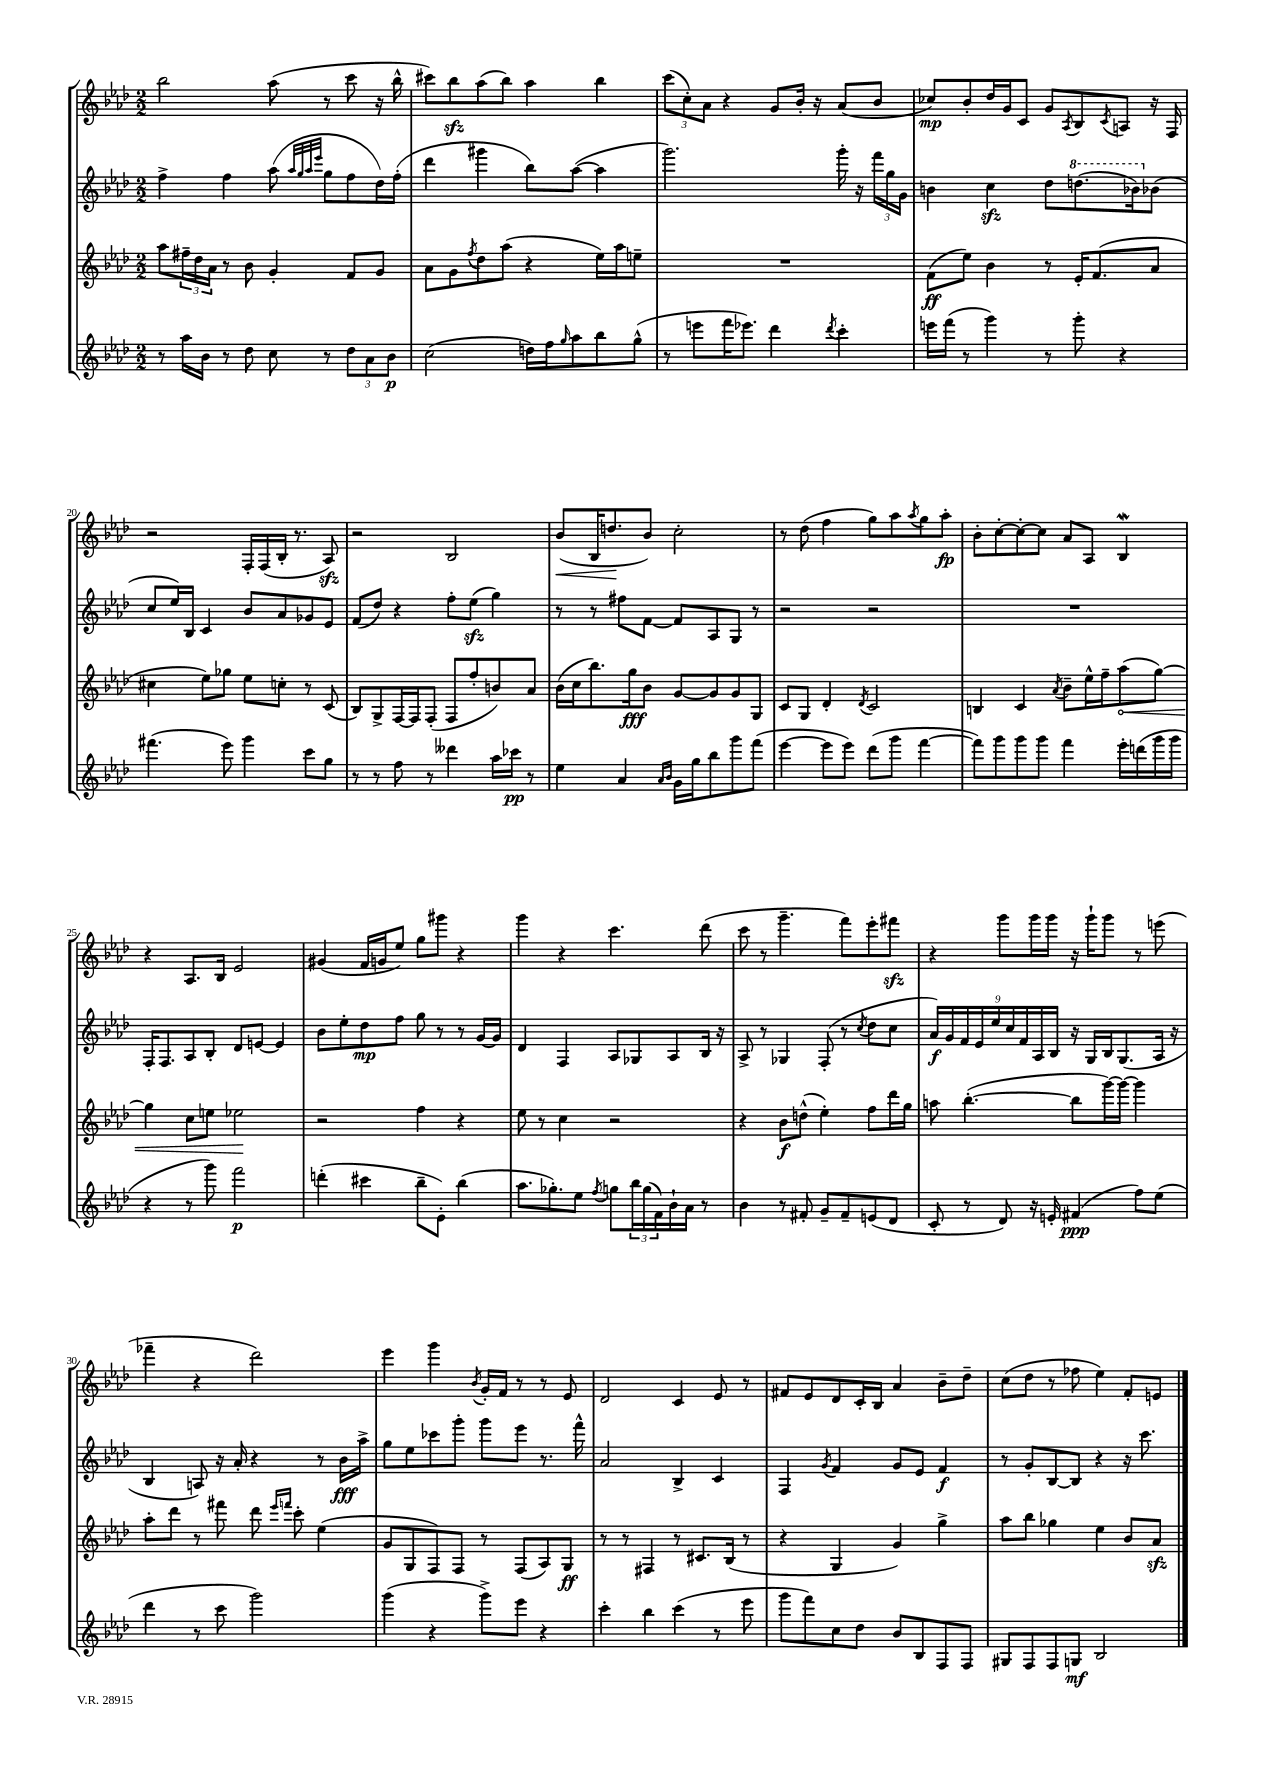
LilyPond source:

<<
\new StaffGroup <<
\new Staff = "s0" {
    \clef treble \key aes \major \numericTimeSignature \time 2/2
    bes''2 aes''8( r8 c'''8 r16 bes''16-^ |
    cis'''8) bes''8\sfz aes''8( bes''8) aes''4 bes''4 |
    \tuplet 3/2 { c'''8( c''8-.) aes'8 } r4 g'8 bes'16-. r16 aes'8( bes'8 |
    ces''8\mp) bes'8-. des''16 g'16 c'8 g'8 \acciaccatura { aes8 } bes8 \acciaccatura { c'8 } a8 r16 f16 |
    r2 f16-. f16( bes16-. r8. aes8\sfz) |
    r2 bes2 |
    bes'8\<( bes16 d''8.\! bes'8) c''2-. |
    r8 des''8( f''4 g''8) aes''8 \acciaccatura { aes''8 } g''8 aes''8-.\fp |
    bes'8-. c''8~-. c''8~-. c''8 aes'8 aes8 bes4\mordent |
    r4 aes8. bes16 ees'2 |
    gis'4( f'16 g'16 ees''8) g''8 gis'''8 r4 |
    g'''4 r4 c'''4. des'''8( |
    c'''8 r8 g'''4.-- f'''8) ees'''8-. fis'''8\sfz |
    r4 g'''8 g'''16 g'''16 r16 g'''16-! g'''8 r8 e'''8( |
    fes'''4-- r4 des'''2) |
    ees'''4 g'''4 \acciaccatura { bes'8 } g'16-. f'16 r8 r8 ees'8 |
    des'2 c'4 ees'8 r8 |
    fis'8 ees'8 des'8 c'16-. bes16 aes'4 bes'8-- des''8-- |
    c''8( des''8 r8 fes''8 ees''4) f'8-. e'8 \bar "|." |
}
\new Staff = "s1" {
    \clef treble \key aes \major \numericTimeSignature \time 2/2
    f''4-> f''4 aes''8( \grace { aes''32 g''32 aes''32 ees'''32 } g''8 f''8 des''16) f''16-.( |
    des'''4 gis'''4 bes''8) aes''8~( aes''4 |
    g'''2.) g'''16-. r16 \tuplet 3/2 { f'''16 g''16 g'16 } |
    b'4 c''4\sfz des''8 \ottava #1 d'''8.( bes''!16) \ottava #0 bes'8( |
    c''8 ees''16) bes16 c'4 bes'8 aes'8 ges'8 ees'8 |
    f'8( des''8) r4 f''8-. ees''8\sfz( g''4) |
    r8 r8 fis''8 f'8~ f'8 aes8 g8 r8 |
    r2 r2 |
    R1 |
    f16-. f8. aes8 bes8-. des'8 e'8~ e'4 |
    bes'8 ees''8-. des''8\mp f''8 g''8 r8 r8 g'16~ g'16 |
    des'4 f4 aes8 ges8 aes8 bes16 r16 |
    aes8-> r8 ges4 f8-.( r8 \acciaccatura { c''8 } des''8 c''8 |
    \tuplet 9/8 { aes'16\f) g'16 f'16 ees'16 ees''16 c''16 f'16 aes16 bes16 } r16 g16 bes16 g8.( aes16 r16 |
    bes4 a8) r16 aes'16-. r4 r8 bes'16\fff aes''16-> |
    g''8 ees''8 ces'''8 g'''8-. g'''8 ees'''8 r8. f'''16-^ |
    aes'2 bes4-> c'4 |
    f4 \acciaccatura { g'8 } f'4 g'8 ees'8 f'4\f |
    r8 g'8-. bes8~ bes8 r4 r16 c'''8. \bar "|." |
}
\new Staff = "s2" {
    \clef treble \key aes \major \numericTimeSignature \time 2/2
    aes''8 \tuplet 3/2 { fis''16-- des''16 aes'16 } r8 bes'8 g'4-. f'8 g'8 |
    aes'8 g'8 \acciaccatura { f''8 } des''8 aes''8( r4 ees''16) aes''16 e''8-- |
    R1 |
    f'8\ff( ees''8) bes'4 r8 ees'16-. f'8.( aes'8 |
    cis''4 ees''8) ges''8 ees''8 c''8-. r8 c'8( |
    bes8) g8-> f16~ f16 f8-.( f8 f''8-. b'8) aes'8 |
    bes'16( c''16 bes''8.) g''16\fff bes'8 g'8~ g'8 g'8 g8 |
    c'8 g8 des'4-. \acciaccatura { des'8 } c'2 |
    b4 c'4 \acciaccatura { aes'8 } bes'8-- ees''16-^ f''16-- \once \override Hairpin.circled-tip = ##t aes''8\<( g''8~) |
    g''4 c''8 e''8 ees''2\! |
    r2 f''4 r4 |
    ees''8 r8 c''4 r2 |
    r4 bes'8\f d''8-^( ees''4-.) f''8 des'''16 g''16 |
    a''8 bes''4.~-.( bes''8 g'''16~) g'''16~ g'''4 |
    aes''8-. des'''8 r8 fis'''8 des'''8 \grace { ees'''16 f'''16 } c'''8-. ees''4( |
    g'8 g8 f8) f8 r8 f8( aes8) g8\ff |
    r8 r8 fis4 r8 cis'8. bes16( r8 |
    r4 g4 g'4) g''4-> |
    aes''8 bes''8 ges''4 ees''4 bes'8 aes'8\sfz \bar "|." |
}
\new Staff = "s3" {
    \clef treble \key aes \major \numericTimeSignature \time 2/2
    r8 aes''16 bes'16 r8 des''8 c''8 r8 \tuplet 3/2 { des''8 aes'8 bes'8\p } |
    c''2( d''16) f''16 \grace { g''16 } aes''8 bes''8 g''8-^( |
    r8 e'''8 f'''16 ees'''8.) des'''4 \acciaccatura { des'''8 } c'''4-. |
    e'''16 f'''16( r8 g'''4) r8 g'''8-. r4 |
    fis'''4.( ees'''8) g'''4 c'''8 g''8 |
    r8 r8 f''8 r8 deses'''4 aes''16 ces'''16\pp r8 |
    ees''4 aes'4 \grace { aes'16 bes'16 } g'16 g''16 bes''8 g'''8 f'''8( |
    ees'''4~ ees'''8 ees'''8) des'''8( g'''8 f'''4~ |
    f'''8) g'''8 g'''8 g'''8 f'''4 ees'''16-. d'''16( g'''16 g'''16 |
    r4 r8 g'''8) f'''2\p |
    d'''4-.( cis'''4 bes''8-- ees'8-.) bes''4( |
    aes''8. ges''8.-.) ees''8 \acciaccatura { f''8 } g''8 \tuplet 3/2 { bes''16 g''16( f'16) } bes'16-! aes'16 r8 |
    bes'4 r8 fis'8-. g'8-- fis'8-- e'8( des'8 |
    c'8-. r8 des'8) r16 e'16-. fis'4\ppp( f''8) ees''8( |
    des'''4 r8 c'''8 g'''2) |
    g'''4( r4 g'''8->) ees'''8 r4 |
    c'''4-. bes''4 c'''4( r8 ees'''8 |
    g'''8 f'''8) c''8 des''8 bes'8 bes8 f8 f8 |
    gis8 f8 f8 g8\mf bes2 \bar "|." |
}
>>
>>
\layout { \context { \Score currentBarNumber = #16 \override BarNumber.break-visibility = ##(#f #t #t) barNumberVisibility = #(every-nth-bar-number-visible 5) } }
